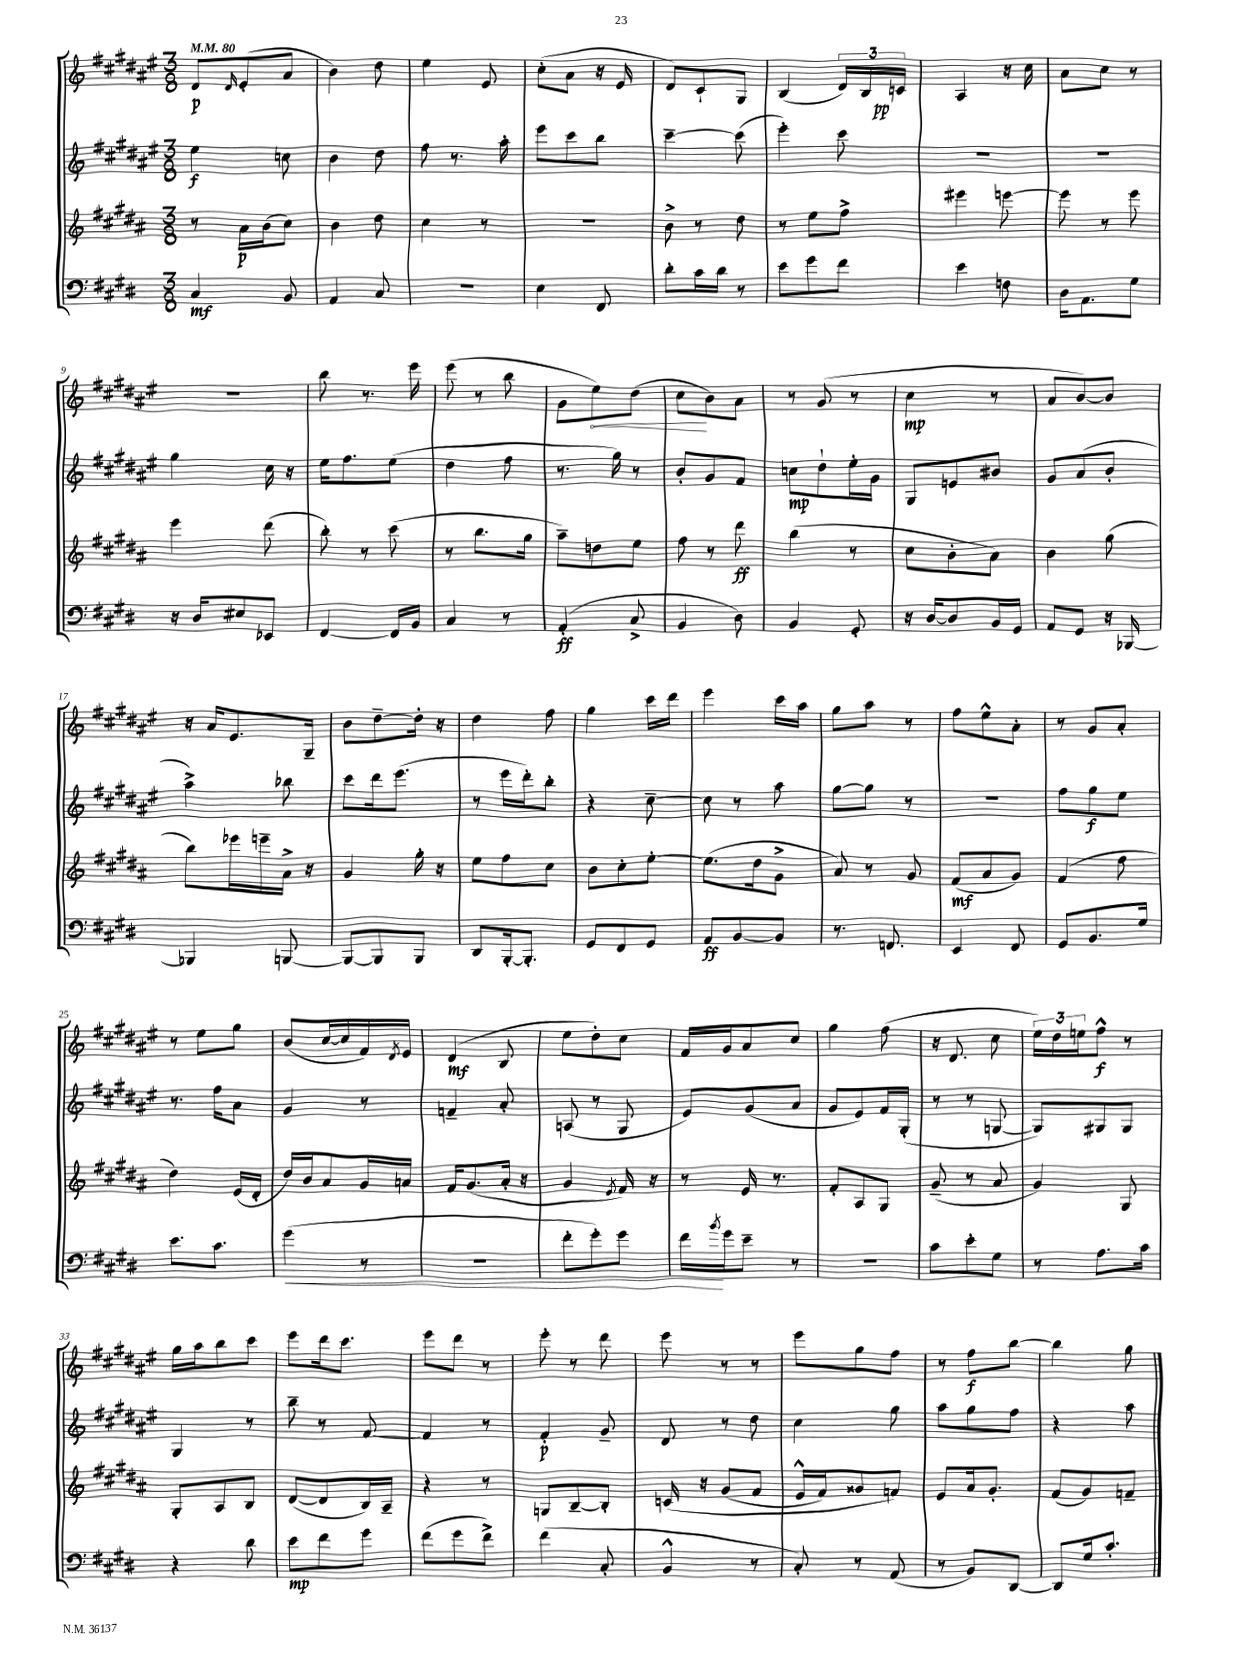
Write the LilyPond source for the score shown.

<<
\new StaffGroup <<
\new Staff = "s0" {
    \clef treble \key fis \major \numericTimeSignature \time 3/8 \tempo 4 = 80
    dis'8\p \grace { dis'16 } eis'8-.( ais'8 |
    b'4) dis''8 |
    eis''4 eis'8 |
    cis''8-.( ais'8 r16 eis'16 |
    dis'8) cis'8-! gis8 |
    b4( \tuplet 3/2 { dis'16) b16 c'16\pp } |
    ais4 r16 cis''16 |
    ais'8 cis''8 r8 |
    R4. |
    b''8 r8. eis'''16 |
    eis'''8( r8 b''8 |
    gis'8 \once \override Hairpin.circled-tip = ##t eis''8\<) dis''8( |
    cis''8\! b'8) ais'8 |
    r8 gis'8( r8 |
    cis''4\mp r8 |
    ais'8 b'8~) b'8 |
    r16 ais'16 eis'8. gis16-- |
    b'8 dis''8~-- dis''16-. r16 |
    dis''4 fis''8 |
    gis''4 cis'''16 dis'''16 |
    eis'''4 cis'''16 ais''16 |
    gis''8 ais''8 r8 |
    fis''8 eis''8-^ ais'8-. |
    r8 gis'8 ais'8-. |
    r8 eis''8 gis''8 |
    b'8( cis''16~ cis''16 fis'16) \acciaccatura { dis'8 } eis'16 |
    dis'4\mf( b8 |
    eis''8 dis''8-.) cis''8 |
    fis'16 gis'16 ais'8 cis''8 |
    gis''4 fis''8( |
    r16 dis'8. cis''8 |
    \tuplet 3/2 { eis''16) dis''16 e''16 } fis''8-^\f r8 |
    gis''16 ais''16 b''8 cis'''8 |
    eis'''8 dis'''16 cis'''8. |
    eis'''8 dis'''8 r8 |
    eis'''8-. r8 dis'''8 |
    eis'''8 r8 r8 |
    eis'''8 gis''8 fis''8 |
    r8 fis''8\f b''8~ |
    b''4 gis''8 \bar "|." |
}
\new Staff = "s1" {
    \clef treble \key fis \major \numericTimeSignature \time 3/8
    eis''4\f c''8 |
    b'4 dis''8 |
    fis''8 r8. ais''16-. |
    eis'''8 cis'''8 b''8 |
    cis'''4~-- cis'''8( |
    eis'''4-.) cis'''8 |
    R4. |
    R4. |
    gis''4 cis''16 r16 |
    eis''16 fis''8. eis''8( |
    dis''4 fis''8 |
    r8. gis''16) r8 |
    b'8-. gis'8 fis'8 |
    c''8\mp dis''8-! eis''16-. gis'16 |
    gis8 e'8 bis'8 |
    gis'8 ais'8( b'8-. |
    ais''4->) bes''8 |
    cis'''8 dis'''16 eis'''8.( |
    r8 eis'''16 dis'''16-.) b''8-. |
    r4 cis''8~-- |
    cis''8 r8 ais''8 |
    gis''8~ gis''8 r8 |
    R4. |
    fis''8 gis''8\f eis''8 |
    r8. fis''16 ais'8 |
    gis'4 r8 |
    f'4-- ais'8-. |
    a8( r8 gis8 |
    eis'8) gis'8( ais'8 |
    gis'8 eis'8) fis'16 gis16-.( |
    r8 r8 g8~ |
    g8) gis8 gis8 |
    gis4 r8 |
    b''8-- r8 fis'8~ |
    fis'4 r8 |
    fis'4-.\p gis'8-- |
    dis'8 r8 dis''8 |
    cis''4 gis''8 |
    ais''8 gis''8 fis''8 |
    r4 ais''8 \bar "|." |
}
\new Staff = "s2" {
    \clef treble \key b \major \numericTimeSignature \time 3/8
    r8 ais'16\p b'16( cis''8) |
    b'4 dis''8 |
    cis''4 r8 |
    R4. |
    b'8-> r8 dis''8 |
    r8 e''8 fis''8-> |
    eis'''4 e'''8~ |
    e'''8 r8 e'''8 |
    e'''4 dis'''8( |
    b''8-.) r8 cis'''8( |
    r8 b''8. gis''16 |
    ais''8--) d''8 e''8 |
    fis''8 r8 dis'''8\ff |
    b''4( r8 |
    cis''8 b'8-. ais'8) |
    b'4 gis''8( |
    b''8) ees'''16 e'''16-- ais'16-> r16 |
    gis'4 gis''16-. r16 |
    e''8 fis''8 cis''8 |
    b'8 cis''8-. e''8~-. |
    e''8.( dis''16 gis'8-> |
    ais'8) r8 gis'8 |
    fis'8\mf( ais'8 gis'8) |
    fis'4( fis''8 |
    dis''4) e'16( dis'16-. |
    dis''16) b'16 ais'8 gis'16 a'16 |
    fis'16 gis'8.( ais'16-. r16 |
    gis'4 \acciaccatura { e'8 } fis'16) r16 |
    r8 e'16 r8. |
    fis'8-. ais8 gis8 |
    gis'8--( r8 ais'8 |
    gis'4) gis8 |
    gis8-. ais8 b8 |
    dis'8~( dis'8 b16) ais16-- |
    r4 r8 |
    g8 b8~-- b8-. |
    c'16\( r16 gis'8( fis'8 |
    e'16-^ fis'16) gisis'8 f'8\) |
    e'8 ais'16 gis'8.-. |
    fis'8( gis'8) f'8-- \bar "|." |
}
\new Staff = "s3" {
    \clef bass \key e \major \numericTimeSignature \time 3/8
    cis4\mf b,8 |
    a,4 cis8 |
    R4. |
    e4 fis,8 |
    dis'8-. cis'16 dis'16 r8 |
    e'8 gis'8 fis'8 |
    e'4 f8 |
    dis16 a,8. gis8 |
    r16 dis16 eis8 ees,8 |
    fis,4~ fis,16 b,16 |
    cis4 r8 |
    a,4-.\ff( cis8-> |
    b,4 dis8) |
    b,4 gis,8-. |
    r16 dis16~ dis8 b,16 gis,16 |
    a,8 gis,8 r16 bes,,16~ |
    bes,,4 b,,8~ |
    b,,8~ b,,8 b,,8 |
    dis,8 b,,16~-. b,,8.-. |
    gis,8 fis,8 gis,8 |
    a,8\ff b,8~ b,8 |
    r8. f,8. |
    e,4 fis,8 |
    gis,8 b,8. gis16 |
    e'8. cis'8. |
    gis'4\<( r8 |
    r4. |
    fis'8-. gis'8-.) gis'8 |
    fis'16\! \acciaccatura { b'8 } gis'16 e'8-- r8 |
    R4. |
    cis'8 e'8-. gis8 |
    r8 a8. cis'16 |
    r4 dis'8 |
    e'8\mp fis'8 gis'8 |
    fis'8( gis'8 fis'8->) |
    fis'4( cis8-. |
    b,4-^ r8 |
    cis8-.) r8 a,8( |
    r8 b,8) dis,8~ |
    dis,8 gis16 cis'8.-. \bar "|." |
}
>>
>>
